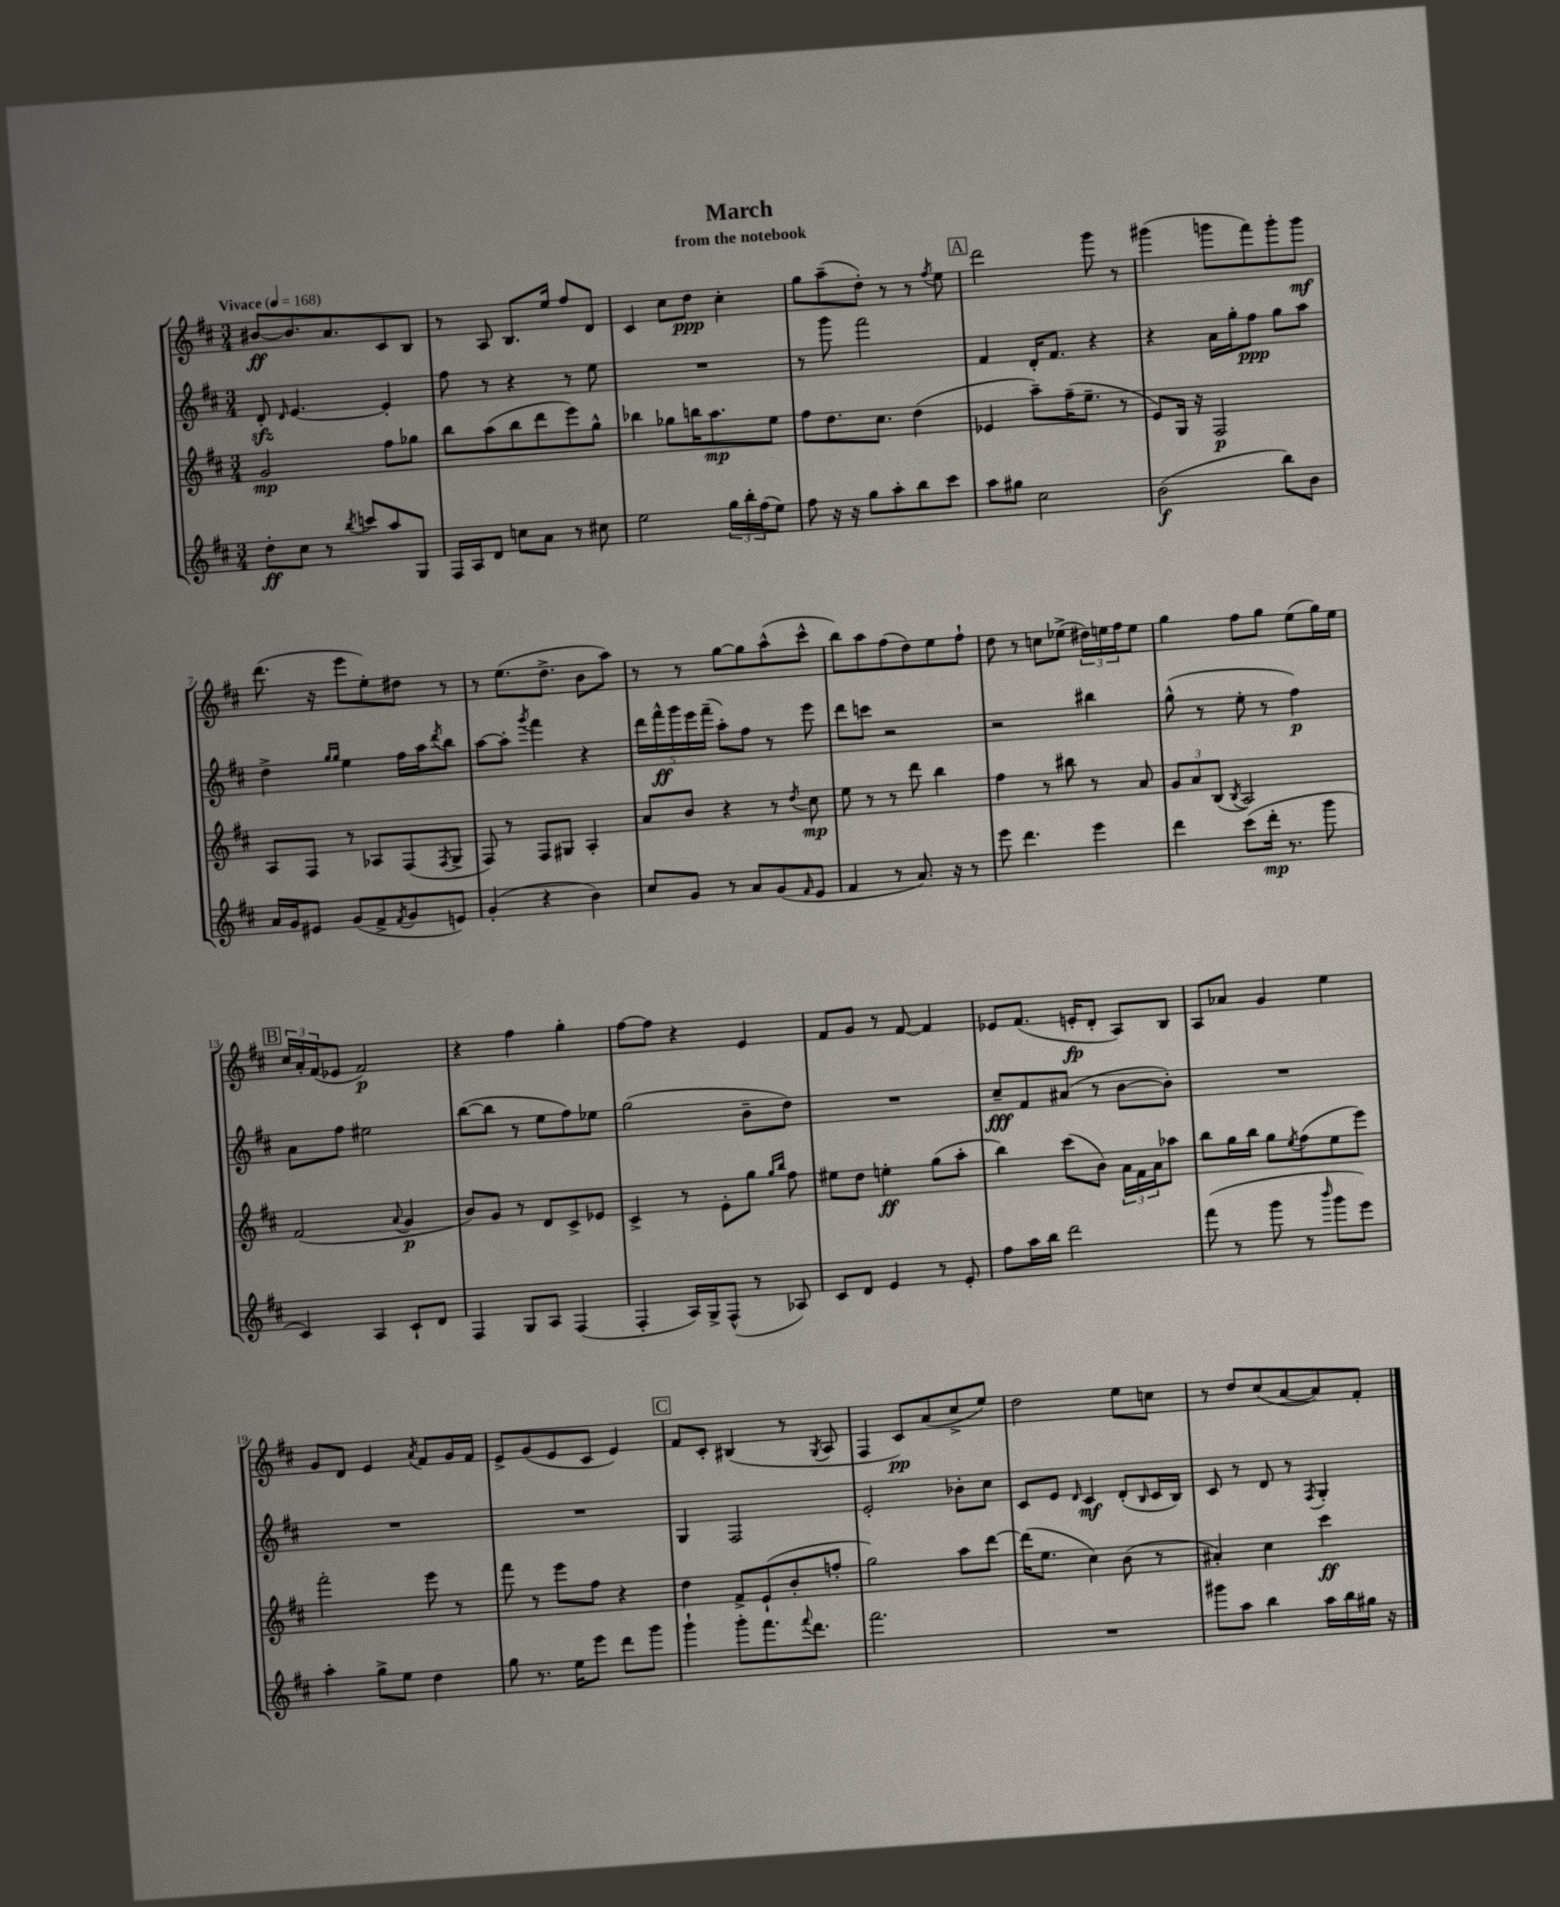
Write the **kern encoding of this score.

**kern	**dynam	**kern	**dynam	**kern	**dynam	**kern	**dynam
*part4	*part4	*part3	*part3	*part2	*part2	*part1	*part1
*staff4	*staff4	*staff3	*staff3	*staff2	*staff2	*staff1	*staff1
*clefG2	*	*clefG2	*	*clefG2	*	*clefG2	*
*k[f#c#]	*	*k[f#c#]	*	*k[f#c#]	*	*k[f#c#]	*
*M3/4	*	*M3/4	*	*M3/4	*	*M3/4	*
*MM168	*	*MM168	*	*MM168	*	*MM168	*
=1	=1	=1	=1	=1	=1	=1	=1
!	!	!	!	!	!	!LO:TX:a:B:t=Vivace	!
8dd'\L	ff	2g/	mp	8dzz'/	.	[8b#X/L	ff
.	.	.	.	16qqd/	.	.	.
8cc#\J	.	.	.	[4.e/	.	8.b#/]	.
8r	.	.	.	.	.	.	.
.	.	.	.	.	.	8.a/	.
8qbb/	.	.	.	.	.	.	.
8cccn/L	.	.	.	.	.	.	.
8aa/	.	8ff#\L	.	4e'/]	.	8c#/	.
8G/J	.	8gg-X\J	.	.	.	8B/J	.
=2	=2	=2	=2	=2	=2	=2	=2
16F#/LL	.	8bb\L	.	8ff#\	.	8r	.
16A/J	.	.	.	.	.	.	.
8d/J	.	(8aa\	.	8r	.	8A/	.
8ccn\L	.	8bb\	.	4r	.	8.B/L	.
8a\J	.	8ddd\	.	.	.	.	.
.	.	.	.	.	.	16ee/Jk	.
8r	.	8eee\)	.	8r	.	8ff#/L	.
8cc#X\	.	8gg^^\J	.	8ee\	.	8d/J	.
=3	=3	=3	=3	=3	=3	=3	=3
2ee\	.	4bb-X\	.	2.r	.	4c#/	.
.	.	8gg-X\L	.	.	.	8cc#\L	.
.	.	16bbn\K	.	.	.	8dd\J	ppp
.	.	8.aa\	mp	.	.	.	.
24gg\LL	.	.	.	.	.	4cc#'\	.
24bb'\	.	.	.	.	.	.	.
(24ff#\J	.	.	.	.	.	.	.
8ee\J)	.	8ee\J	.	.	.	.	.
=4	=4	=4	=4	=4	=4	=4	=4
8ff#\	.	8ff#\L	.	8r	.	8gg\L	.
16r	.	8.dd\	.	8ggg\	.	(8aa~\	.
16r	.	.	.	.	.	.	.
8gg\L	.	.	.	2fff#\	.	8dd'\J)	.
.	.	8.cc#\J	.	.	.	.	.
8aa'\	.	.	.	.	.	8r	.
8bb\	.	(4dd\	.	.	.	8r	.
.	.	.	.	.	.	8qff#/	.
8ccc#\J	.	.	.	.	.	8ee\	.
!!LO:REH:place=s1:t=A
=5	=5	=5	=5	=5	=5	=5	=5
8aa\L	.	4e-X/	.	4f#/	.	2ddd\	.
8gg#X\J	.	.	.	.	.	.	.
2cc#\	.	8aa~\L)	.	16d'/KL	.	.	.
.	.	.	.	8.f#/J	.	.	.
.	.	(16ff#~\K	.	.	.	.	.
.	.	8.ee~\J	.	.	.	.	.
.	.	.	.	4r	.	8ggg\	.
.	.	8r	.	.	.	8r	.
=6	=6	=6	=6	=6	=6	=6	=6
(2b\	f	8e/L)	.	4r	.	(4ggg#X\	.
.	.	16G/Jk	.	.	.	.	.
.	.	16r	.	.	.	.	.
.	.	2F#/	p	16a\LL	.	8gggn\L	.
.	.	.	.	16gg'\J	.	.	.
.	.	.	.	8ff#\J	ppp	8fff#\)	.
8bb\L)	.	.	.	8gg\L	.	8ggg'\	.
8b\J	.	.	.	8aa\J	.	8ggg\J	mf
!!LO:LB:g=z
=7	=7	=7	=7	=7	=7	=7	=7
16a/LL	.	8A/L	.	4dd^\	.	(8.ddd\	.
16g/J	.	.	.	.	.	.	.
8e#X/J	.	8F#/J	.	.	.	.	.
.	.	.	.	.	.	16r	.
.	.	.	.	16qqgg/LL	.	.	.
.	.	.	.	16qqgg/JJ	.	.	.
(8g/L	.	8r	.	4ee\	.	8eee\L	.
8f#^/	.	8A-X/L	.	.	.	8ee'\)	.
8qf#/	.	.	.	.	.	.	.
8g/	.	(8F#/	.	16ff#\LL	.	8dd#X\J	.
.	.	.	.	16aa\J	.	.	.
.	.	8qF#/	.	8qddd/	.	.	.
8en/J)	.	8G^/J	.	8bb\J	.	8r	.
=8	=8	=8	=8	=8	=8	=8	=8
(4g'/	.	8F#/)	.	[8aa\L	.	8r	.
.	.	8r	.	8aa'\J]	.	(8.ee\L	.
.	.	.	.	8qggg/	.	.	.
4r	.	8F#/L	.	4fff#\	.	.	.
.	.	.	.	.	.	8.dd^\J	.
.	.	8G#X/J	.	.	.	.	.
4b\)	.	4A'/	.	4r	.	8b\L	.
.	.	.	.	.	.	8aa\J)	.
=9	=9	=9	=9	=9	=9	=9	=9
8cc#/L	.	8a/L	.	20ddd\LL	.	8r	.
.	.	.	.	20fff#^^\	ff	.	.
.	.	.	.	20ggg\	.	.	.
8g/J	.	8b/J	.	.	.	8r	.
.	.	.	.	20eee\	.	.	.
.	.	.	.	(20fff#~\JJ	.	.	.
8r	.	4r	.	8aa'\L)	.	[8gg\L	.
8a/L	.	.	.	8ff#\J	.	8gg\]	.
(8g/	.	8r	.	8r	.	(8aa^^\	.
16qqf#/	.	8qdd/	.	.	.	.	.
8e/J	.	8cc#\	mp	8eee\	.	8ccc#^^\J	.
=10	=10	=10	=10	=10	=10	=10	=10
4f#/	.	8ee\	.	8ddd\L	.	8bb\L)	.
.	.	8r	.	8cccn\J	.	8aa\	.
8r	.	8r	.	2r	.	(8ff#\	.
8.a/)	.	8ddd\	.	.	.	8dd\)	.
.	.	4bb\	.	.	.	8ee\	.
16r	.	.	.	.	.	.	.
8r	.	.	.	.	.	8ff#`\J	.
=11	=11	=11	=11	=11	=11	=11	=11
8eee\	.	4ff#\	.	2r	.	8dd\	.
4.ddd\	.	.	.	.	.	8r	.
.	.	8r	.	.	.	8ccn\L	.
.	.	8bb#X\	.	.	.	(8ee-X^\J	.
4eee\	.	8r	.	4bb#X\	.	24dd#X\LL)	.
.	.	.	.	.	.	24een\	.
.	.	.	.	.	.	24ff#\J	.
.	.	8a/	.	.	.	8ee\J	.
=12	=12	=12	=12	=12	=12	=12	=12
4ddd\	.	12g/L	.	(8gg^^\	.	4gg\	.
.	.	12a/	.	.	.	.	.
.	.	.	.	8r	.	.	.
.	.	(12B/J	.	.	.	.	.
.	.	8qB/	.	.	.	.	.
(8ccc#\L	.	2A/)	.	8ee'\	.	8ff#\L	.
16ddd'\Jk	mp	.	.	8r	.	8gg\J	.
8.r	.	.	.	.	.	.	.
.	.	.	.	4ff#\)	p	(8ee\L	.
8ggg\	.	.	.	.	.	16gg\L)	.
.	.	.	.	.	.	16ee\JJ	.
!!LO:LB:g=z
!!LO:REH:place=s1:t=B
=13	=13	=13	=13	=13	=13	=13	=13
4c#/)	.	(2f#/	.	8a\L	.	24cc#/LL	.
.	.	.	.	.	.	24a'/	.
.	.	.	.	.	.	(24f#/J	.
.	.	.	.	8ff#\J	.	8e-X/J	.
4A/	.	.	.	2ee#X\	.	2f#/)	p
.	.	8qqa/	.	.	.	.	.
8c#`/L	.	4g/	p	.	.	.	.
8d/J	.	.	.	.	.	.	.
=14	=14	=14	=14	=14	=14	=14	=14
4F#/	.	8b/L)	.	([8bb\L	.	4r	.
.	.	8g/J	.	8bb\J]	.	.	.
8G/L	.	8r	.	8r	.	4ff#\	.
8A/J	.	8d/L	.	8ee\L	.	.	.
(4F#/	.	8c#^/	.	8ff#\)	.	4gg'\	.
.	.	8e-X/J	.	8ee-X\J	.	.	.
=15	=15	=15	=15	=15	=15	=15	=15
4F#'/	.	4c#^/	.	(2gg\	.	[8ff#\L	.
.	.	.	.	.	.	8ff#\J]	.
16A/LL)	.	8r	.	.	.	4r	.
16G^/J	.	.	.	.	.	.	.
(8F#^^/J	.	8e'\L	.	.	.	.	.
8r	.	8gg\J	.	8b~\L	.	4e/	.
.	.	16qqgg/LL	.	.	.	.	.
.	.	16qqbb/JJ	.	.	.	.	.
8A-X/)	.	8ff#\	.	8dd\J)	.	.	.
=16	=16	=16	=16	=16	=16	=16	=16
8c#/L	.	8ee#X\L	.	2.r	.	8f#/L	.
8d/J	.	8dd\J	.	.	.	8g/J	.
4e/	.	4een'\	ff	.	.	8r	.
.	.	.	.	.	.	[8f#/	.
8r	.	(8gg\L	.	.	.	4f#/]	.
8e'/	.	8aa'\J	.	.	.	.	.
=17	=17	=17	=17	=17	=17	=17	=17
8ff#\L	.	4bb\)	.	8cc#~/L	fff	8e-X/L	.
16aa\L	.	.	.	8f#/	.	(8.f#/J	.
16bb\JJ	.	.	.	.	.	.	.
2ddd\	.	(8ccc#\L	.	(8a#X/J	.	.	.
.	.	.	.	.	.	16en'/KL	fp
.	.	8b\J)	.	8r	.	8d'/J	.
.	.	24a\LL	.	[8b\L	.	8A/L)	.
.	.	24f#\	.	.	.	.	.
.	.	24a\J	.	.	.	.	.
.	.	8aa-X\J	.	8b'\J])	.	8B/J	.
=18	=18	=18	=18	=18	=18	=18	=18
(8fff#\	.	8bb\L	.	2.r	.	8A/L	.
8r	.	16gg\L	.	.	.	8a-X/J	.
.	.	16bb\JJ	.	.	.	.	.
8ggg\	.	8gg\L	.	.	.	4g/	.
.	.	8qee/	.	.	.	.	.
8r	.	(8ff#\	.	.	.	.	.
16qqbbb/	.	.	.	.	.	.	.
8ggg\L	.	8ee\	.	.	.	4ee\	.
8eee\J)	.	8eee\J)	.	.	.	.	.
!!LO:LB:g=z
=19	=19	=19	=19	=19	=19	=19	=19
4aa'\	.	2fff#'\	.	2.r	.	8g/L	.
.	.	.	.	.	.	8d/J	.
8gg^\L	.	.	.	.	.	4e/	.
8ee\J	.	.	.	.	.	.	.
.	.	.	.	.	.	8qa/	.
4dd\	.	8eee\	.	.	.	8f#/L	.
.	.	8r	.	.	.	16g/L	.
.	.	.	.	.	.	16f#/JJ	.
=20	=20	=20	=20	=20	=20	=20	=20
8gg\	.	8fff#\	.	2.r	.	8e^/L	.
8.r	.	8r	.	.	.	(8g/	.
.	.	8eee\L	.	.	.	8e/	.
16ee\KL	.	.	.	.	.	.	.
8eee\J	.	8ff#\J	.	.	.	8c#/J	.
8ddd\L	.	4r	.	.	.	4e/)	.
8ggg\J	.	.	.	.	.	.	.
!!LO:REH:place=s1:t=C
=21	=21	=21	=21	=21	=21	=21	=21
4ggg`\	.	4dd\	.	4G/	.	8f#/L	.
.	.	.	.	.	.	8c#'/J	.
8ggg'\L	.	8f#^/L	.	2F#/	.	(4B#X/	.
8.fff#\	.	(8e`/	.	.	.	.	.
.	.	8b'/	.	.	.	8r	.
8qqfff#/	.	.	.	.	.	.	.
8.ddd\J	.	.	.	.	.	.	.
.	.	.	.	.	.	8qG/	.
.	.	8ffn'/J	.	.	.	8A/	.
=22	=22	=22	=22	=22	=22	=22	=22
2.fff#\	.	2gg\)	.	2e'/	.	4F#/	.
.	.	.	.	.	.	8c#/L)	pp
.	.	.	.	.	.	(8a/	.
.	.	8aa\L	.	8b-X'\L	.	8cc#^/	.
.	.	[8ddd\J	.	8cc#\J	.	8ee/J)	.
=23	=23	=23	=23	=23	=23	=23	=23
2.r	.	(16ddd\KL]	.	8c#/L	.	2dd\	.
.	.	8.ee\J	.	.	.	.	.
.	.	.	.	8e/J	.	.	.
.	.	.	.	16qqd/	.	.	.
.	.	4cc#\)	.	4c#/	mf	.	.
.	.	(8b\	.	(8d'/L	.	8ee\L	.
.	.	.	.	16qqB/	.	.	.
.	.	8r	.	16c#/L	.	8ccn\J	.
.	.	.	.	16B/JJ)	.	.	.
=24	=24	=24	=24	=24	=24	=24	=24
8ggg#X\L	.	4a#X'/)	.	8c#/	.	8r	.
8aa\J	.	.	.	8r	.	8dd/L	.
4bb\	.	4cc#\	.	8d/	.	(8cc#/	.
.	.	.	.	8r	.	[8a/	.
.	.	.	.	8qF#/	.	.	.
16aa\LL	.	4ccc#\	ff	4G'/	.	8a/])	.
16bb\	.	.	.	.	.	.	.
16gg#X\JJ	.	.	.	.	.	8f#'/J	.
16r	.	.	.	.	.	.	.
==	==	==	==	==	==	==	==
*-	*-	*-	*-	*-	*-	*-	*-
